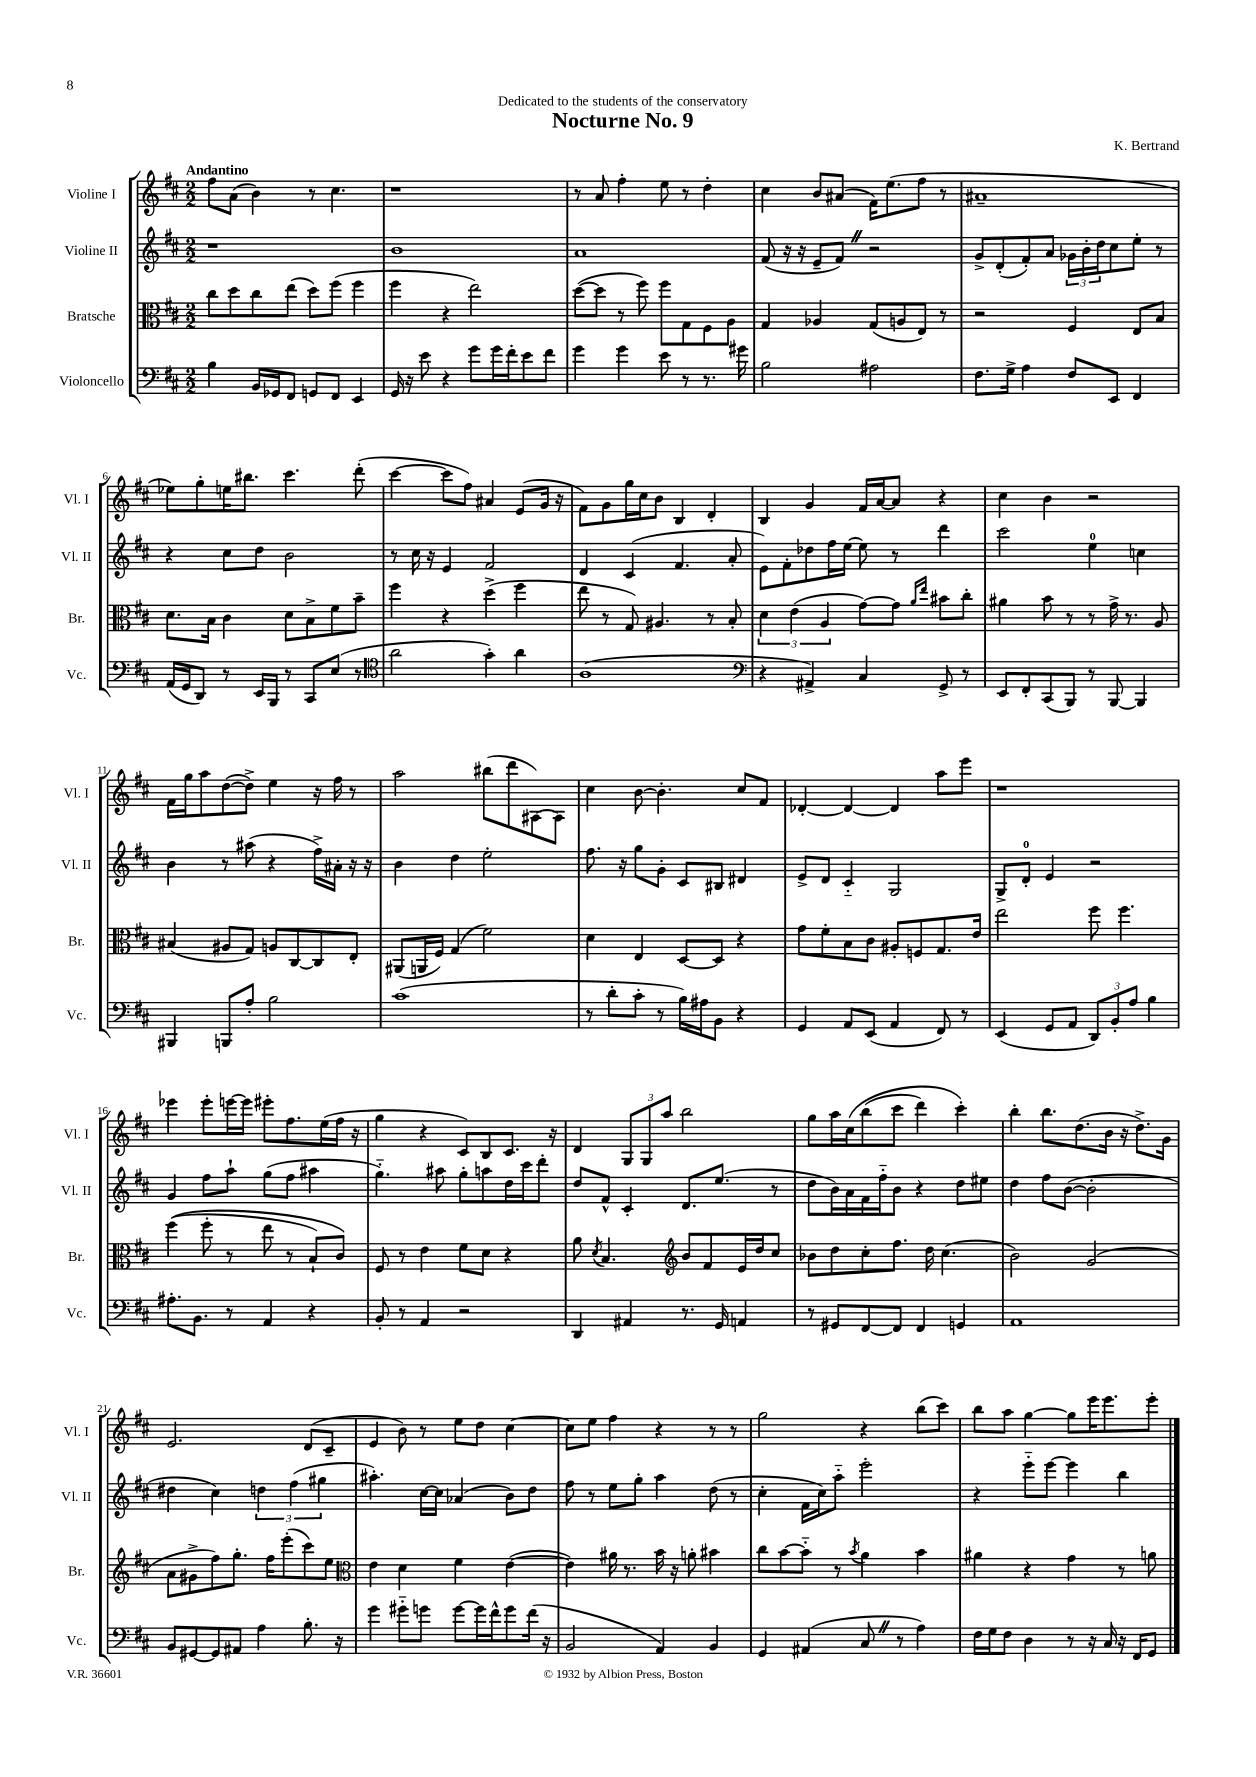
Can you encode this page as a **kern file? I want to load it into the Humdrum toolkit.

**kern	**kern	**kern	**kern
*part4	*part3	*part2	*part1
*staff4	*staff3	*staff2	*staff1
*I"Violoncello	*I"Bratsche	*I"Violine II	*I"Violine I
*I'Vc.	*I'Br.	*I'Vl. II	*I'Vl. I
*clefF4	*clefC3	*clefG2	*clefG2
*k[f#c#]	*k[f#c#]	*k[f#c#]	*k[f#c#]
*M2/2	*M2/2	*M2/2	*M2/2
=1	=1	=1	=1
!	!	!	!LO:TX:a:B:t=Andantino
4B\	8cc#\L	1r	8ff#\L
.	8dd\	.	(8a\J
16BB/LL	8cc#\	.	4b\)
16GG-X/J	.	.	.
8FF#/J	(8ee\J	.	.
8GGn/L	8dd\L)	.	8r
8FF#/J	(8ff#\J	.	4.cc#\
4EE/	4ff#\	.	.
=2	=2	=2	=2
16GG/	4ff#\	1b	1r
16r	.	.	.
8e\	.	.	.
4r	4r	.	.
8g\L	2ee\)	.	.
16g\L	.	.	.
16f#'\J	.	.	.
8e\	.	.	.
8f#\J	.	.	.
=3	=3	=3	=3
4g\	([8dd\L	1a	8r
.	8dd\J]	.	8a/
4g\	8r	.	4ff#'\
.	8ff#\)	.	.
8e\	8ff#\L	.	8ee\
8r	8G\	.	8r
8.r	8F#\	.	4dd'\
.	8A\J	.	.
16g#X\	.	.	.
=4	=4	=4	=4
2B\	4G/	(8f#/	4cc#\
.	.	16r	.
.	.	16r	.
.	4A-X/	8e~/L	8b/L
.	.	8f#Z/J)	(8a#X/J
2A#X\	(8G/L	2r	16f#\KL)
.	.	.	(8.ee\
.	8An/	.	.
.	8E/J)	.	8ff#\J
.	8r	.	8r
=5	=5	=5	=5
8.F#\L	2r	8g^/L	1a#X~
.	.	(8d'/	.
16G^\Jk	.	.	.
4A\	.	8f#'/)	.
.	.	8a/J	.
8F#/L	4F#/	24g-X\LL	.
.	.	24b'\	.
.	.	24dd\J	.
8EE/J	.	8cc#\	.
4FF#/	8E/L	8ee'\J	.
.	8B/J	8r	.
!!LO:LB:g=z
=6	=6	=6	=6
(16AA/LL	8.d\L	4r	8ee-X\L)
16GG/J	.	.	.
8DD/J)	.	.	8gg'\
.	16B\Jk	.	.
8r	4c#\	8cc#\L	16een\K
.	.	.	8.bb#X\J
16EE/LL	.	8dd\J	.
16BBB/JJ	.	.	.
8r	8d\L	2b\	4.ccc#\
8CC#/L	8B^\	.	.
(8E/J	8f#\	.	.
8r	8b~\J	.	(8ddd'\
=7	=7	=7	=7
*clefC4	*	*	*
2a\	4ff#\	8r	[4ccc#\
.	.	16cc#\	.
.	.	16r	.
.	4r	4e/	8ccc#\L]
.	.	.	8ff#\J)
4g'\)	(4dd^\	2f#/	4a#X/
4a\	4ff#\	.	(8e/L
.	.	.	16g/Jk
.	.	.	16r
=8	=8	=8	=8
(1A	8ee\	4d/	8f#\L)
.	8r	.	8g\
.	8G/)	(4c#/	16gg\L
.	.	.	16cc#\J
.	4.A#X/	.	8b\J
.	.	4.f#/	4B/
.	8r	.	4d'/
.	8B'/	8a'/	.
=9	=9	=9	=9
*clefF4	*	*	*
4r	6d\	8e\L)	4B/
.	.	8f#'\	.
.	(6e\	.	.
4AA#X^/)	.	8dd-X\	4g/
.	6A/	.	.
.	.	16ff#\L	.
.	.	[16ee\JJ	.
4C#/	[8g\L)	8ee\]	16f#/LL
.	.	.	[16a/J
.	8g\J]	8r	8a/J]
.	16qqa/LL	.	.
.	16qqee/JJ	.	.
8GG^/	8b#X\L	4ddd\	4r
8r	8cc#'\J	.	.
=10	=10	=10	=10
8EE/L	4a#X\	2ccc#\	4cc#\
8FF#'/	.	.	.
(8CC#/	8b\	.	4b\
8BBB/J)	8r	.	.
8r	8r	4ee\	2r
[8BBB/	16g^\	.	.
.	8.r	.	.
4BBB/]	.	4ccn\	.
.	8A/	.	.
!!LO:LB:g=z
=11	=11	=11	=11
4BBB#X/	(4B#X/	4b\	16f#\LL
.	.	.	16gg\J
.	.	.	8aa\
8BBBn/L	8A#X/L	8r	([8dd\
8A'/J	8G/J)	(8aa#X\	8dd^\J])
2B\	8An/L	4r	4ee\
.	[8C#/	.	.
.	8C#/]	16ff#^\LL)	16r
.	.	16a#X'\JJ	16ff#\
.	8E'/J	16r	8r
.	.	16r	.
=12	=12	=12	=12
(1c#	(8AA#X/L	4b\	2aa\
.	16AAn/L	.	.
.	16F#/JJ)	.	.
.	(4G/	4dd\	.
.	2f#\)	2ee'\	(8bb#X\L
.	.	.	8ddd\
.	.	.	[8A#X\)
.	.	.	8A#\J]
=13	=13	=13	=13
8r	4d\	8.ff#\	4cc#\
8d'\L	.	.	.
.	.	16r	.
8c#'\J	4E/	8gg\L	[8b\
8r	.	8g'\J	4.b'\]
16B\LL)	[8D/L	8c#/L	.
16A#X\J	.	.	.
8BB\J	8D/J]	8B#X/J	.
4r	4r	4d#X/	8cc#/L
.	.	.	8f#/J
=14	=14	=14	=14
4GG/	8g\L	8e^/L	[4d-X'/
.	8f#'\	8d/J	.
8AA/L	8B\	4c#/	4d-/_
(8EE/J	8c#\J	.	.
4AA/	8A#X'/L	2G/	4d-/]
.	8Fn/	.	.
8FF#/)	8.G/	.	8aa\L
8r	.	.	8eee\J
.	16e/Jk	.	.
=15	=15	=15	=15
(4EE/	2ee\	8G^/L	1r
.	.	8d'/J	.
8GG/L	.	4e/	.
8AA/J	.	.	.
12DD/L)	8ff#\	2r	.
12BB'/	.	.	.
.	4.ff#\	.	.
12A/J	.	.	.
4B\	.	.	.
!!LO:LB:g=z
=16	=16	=16	=16
8.A#X'\L	((4ff#\	4g/	4eee-X\
8.BB\J	.	.	.
.	8ff#'\	8ff#\L	8eee-'\L
8r	8r	8aa`\J	[16eeen\L
.	.	.	16eee\JJ]
4AA/	8ee\	(8gg\L	8eee#X'\L
.	8r	8ff#\J	8.ff#\
4r	8B`/L)	4aa#X\	.
.	.	.	(16ee\L
.	8c#/J)	.	16ff#\JJ
.	.	.	16r
=17	=17	=17	=17
8BB'/	8F#/	4.gg\)	4gg\
8r	8r	.	.
4AA/	4e\	.	4r
.	.	8aa#X\	.
2r	8f#\L	8gg'\L	8c#/L)
.	8d\J	8aan\	8B/
.	4r	16dd\L	8.c#/J
.	.	16ccc#\J	.
.	.	8ddd'\J	.
.	.	.	16r
=18	=18	=18	=18
4DD/	8a\	8dd/L	4d/
.	8qd/	.	.
.	4.B/	8f#^^/J	.
4AA#X/	.	4c#'/	12G/L
.	.	.	12G/
.	.	.	12aa/J
*	*clefG2	*	*
8.r	8b/L	8.d/L	2bb\
.	8f#/	.	.
16GG/	.	(8.ee/J	.
4AAn/	16e/L	.	.
.	16dd/J	.	.
.	8cc#/J	8r	.
=19	=19	=19	=19
8r	8b-X\L	8dd\L	8gg\L
8GG#X/L	8dd\	16b\L)	16aa\L
.	.	16a\	(16cc#\J
[8FF#/	8cc#'\	16f#\	(8bb\
.	.	16ff#\J	.
8FF#/J]	8.ff#\J	8b\J	8ccc#\J
4FF#/	.	4r	4ddd\)
.	16dd\	.	.
.	(4.cc#\	.	.
4GGn/	.	8dd\L	4ccc#'\)
.	.	8ee#X\J	.
=20	=20	=20	=20
1AA	2b\)	4dd\	4bb'\
.	.	8ff#\L	8.bb\L
.	.	([8b\J	.
.	.	.	(8.dd\
.	(2g/	2b'\]	.
.	.	.	16b\Jk
.	.	.	16r
.	.	.	8.dd^\L)
.	.	.	16g\Jk
!!LO:LB:g=z
=21	=21	=21	=21
8BB/L	8a\L	4dd#X\	2.e/
[8GG#X/	8g#X^\	.	.
8GG#/]	8ff#\)	4cc#\)	.
8AA#X/J	8.gg'\J	.	.
4A\	.	6ddn\	.
.	16ff#\KL	.	.
.	(8eee'\	.	.
.	.	(6ff#\	.
8.B'\	8ccc#\)	.	(8d/L
.	.	6gg#X\	.
.	8ee\J	.	8c#~/J
16r	.	.	.
=22	=22	=22	=22
*	*clefC3	*	*
4g\	4e\	4.aa#X'\)	4e/
8g#X\L	4d\	.	8b\)
8gn\J	.	[16cc#\LL	8r
.	.	16cc#\JJ]	.
[8g\L	4f#\	(4a-X/	8ee\L
16g\L]	.	.	8dd\J
16f#^^\J	.	.	.
8g\	([4e\	8b\L)	[4cc#\
(16f#\Jk	.	8dd\J	.
16r	.	.	.
=23	=23	=23	=23
2BB/	4e\])	8ff#\	8cc#\L]
.	.	8r	8ee\J
.	16a#X\	8ee\L	4ff#\
.	8.r	.	.
.	.	8gg'\J	.
4AA/)	16b\	4aa\	4r
.	16r	.	.
.	8an'\	.	.
4BB/	4b#X\	(8dd\	8r
.	.	8r	8r
=24	=24	=24	=24
4GG/	8cc#\L	4cc#'\	2gg\
.	[8b\	.	.
(4AA#X/	8b\J]	16f#\LL	.
.	.	16cc#\J)	.
.	8r	8aa\J	.
.	8qb/	.	.
8C#Z/	4a\	2eee'\	4r
8r	.	.	.
4A\)	4b\	.	(8bb\L
.	.	.	8ccc#\J)
=25	=25	=25	=25
16F#\LL	4a#X\	4r	8bb\L
16G\J	.	.	.
8F#\J	.	.	8aa\J
4D\	4r	8eee\L	[4gg\
.	.	[8eee\J	.
8r	4g\	4eee\]	8gg\L]
16r	.	.	16eee\K
16C#/	.	.	8.eee\
16r	8r	4bb\	.
16FF#/KL	.	.	.
8GG/J	8an\	.	8eee'\J
==	==	==	==
*-	*-	*-	*-
